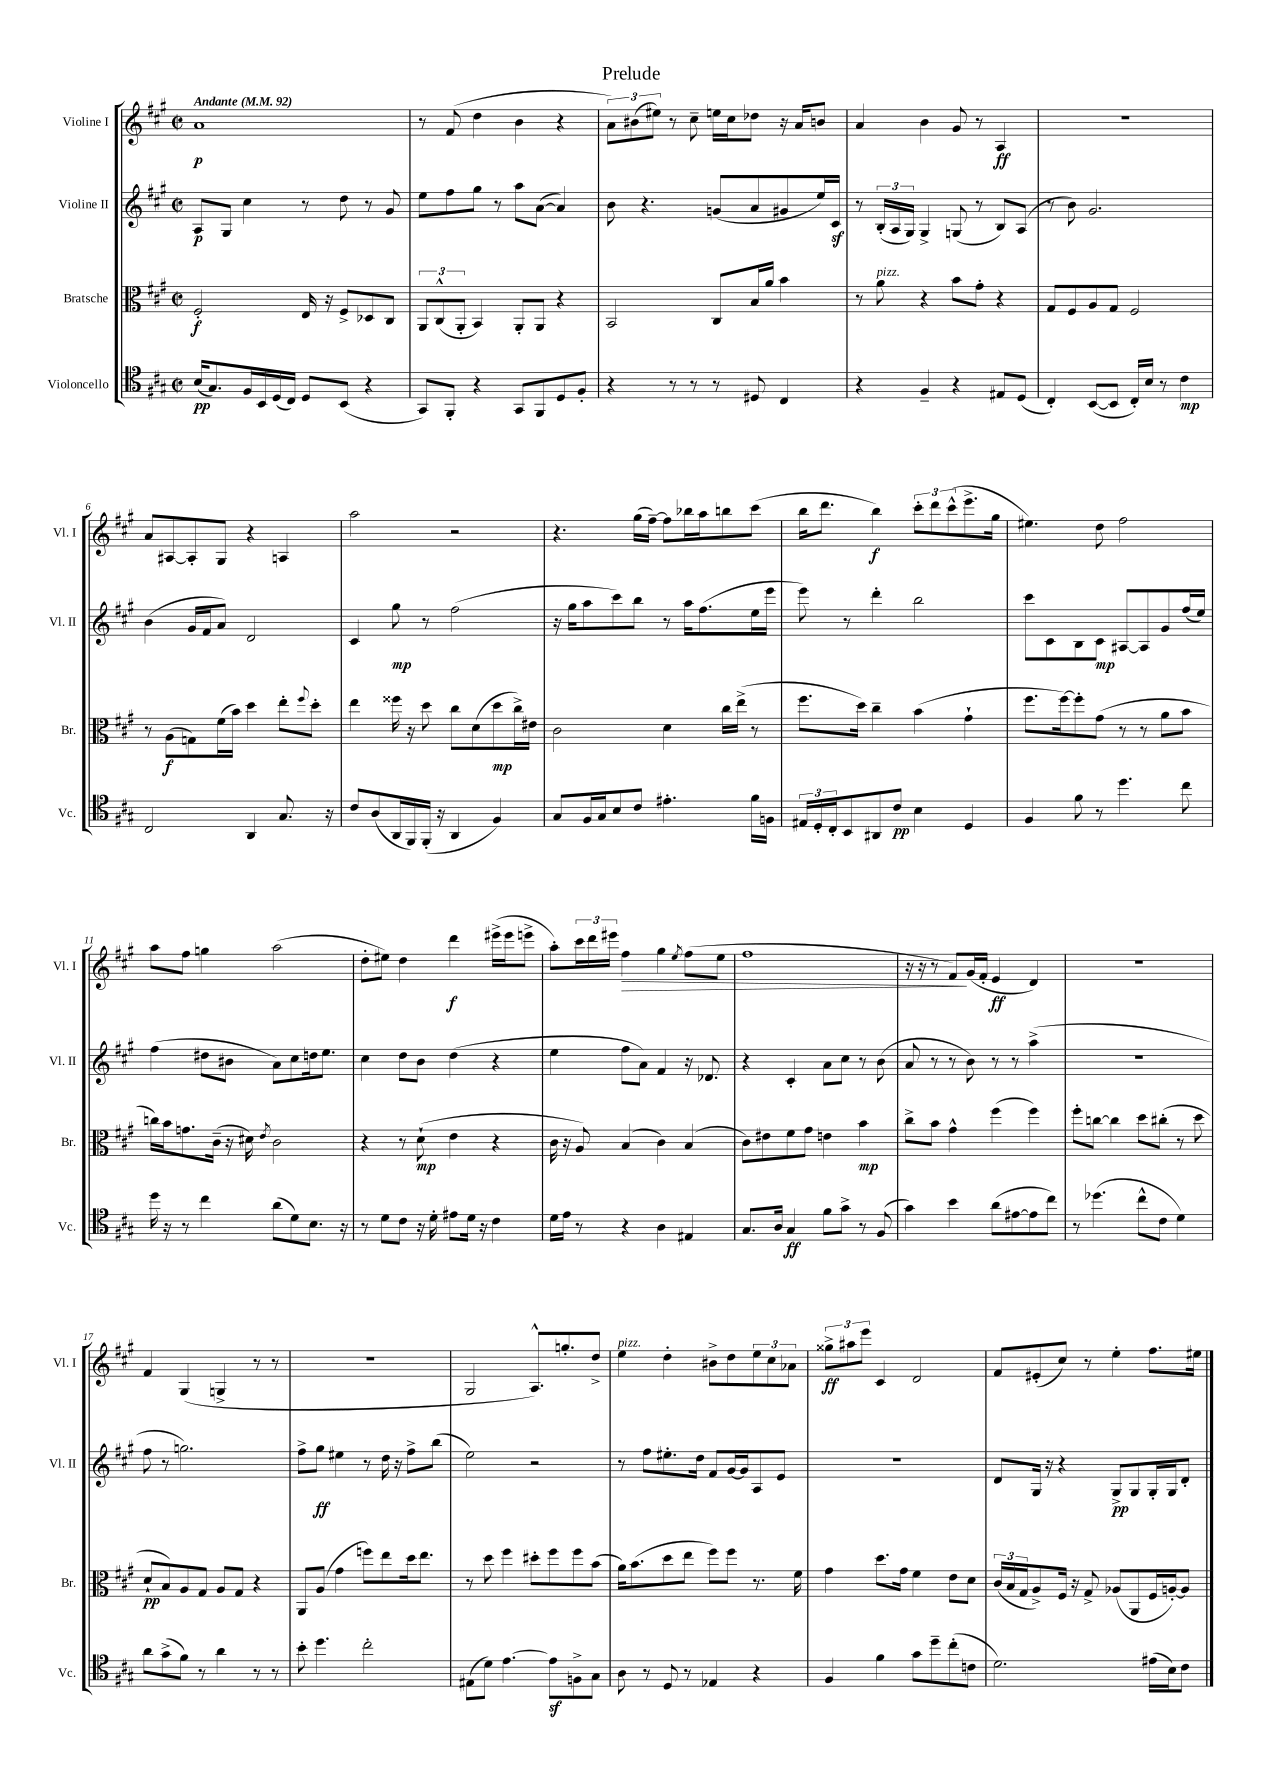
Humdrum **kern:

**kern	**dynam	**kern	**dynam	**kern	**dynam	**kern	**dynam
*part4	*part4	*part3	*part3	*part2	*part2	*part1	*part1
*staff4	*staff4	*staff3	*staff3	*staff2	*staff2	*staff1	*staff1
*I"Violoncello	*	*I"Bratsche	*	*I"Violine II	*	*I"Violine I	*
*I'Vc.	*	*I'Br.	*	*I'Vl. II	*	*I'Vl. I	*
*clefC4	*	*clefC3	*	*clefG2	*	*clefG2	*
*k[f#c#g#]	*	*k[f#c#g#]	*	*k[f#c#g#]	*	*k[f#c#g#]	*
*M2/2	*	*M2/2	*	*M2/2	*	*M2/2	*
*met(c|)	*	*met(c|)	*	*met(c|)	*	*met(c|)	*
*MM92	*	*MM92	*	*MM92	*	*MM92	*
=1	=1	=1	=1	=1	=1	=1	=1
!	!	!	!	!	!	!LO:TX:a:B:t=Andante	!
(16B/KL	pp	2F#'/	f	8A/L	p	1a	p
8.G#/)	.	.	.	.	.	.	.
.	.	.	.	8G#/J	.	.	.
16F#/L	.	.	.	4cc#\	.	.	.
16BB/	.	.	.	.	.	.	.
(16D/	.	.	.	.	.	.	.
16C#/JJ)	.	.	.	.	.	.	.
8D/L	.	16E/	.	8r	.	.	.
.	.	16r	.	.	.	.	.
(8BB/J	.	8F#^/L	.	8dd\	.	.	.
4r	.	8D-X/	.	8r	.	.	.
.	.	8C#/J	.	8g#/	.	.	.
=2	=2	=2	=2	=2	=2	=2	=2
8GG#/L)	.	12AA/L	.	8ee\L	.	8r	.
.	.	(12C#^^/	.	.	.	.	.
8FF#'/J	.	.	.	8ff#\	.	(8f#/	.
.	.	12AA'/J	.	.	.	.	.
4r	.	4BB/)	.	8gg#\J	.	4dd\	.
.	.	.	.	8r	.	.	.
8GG#/L	.	8AA'/L	.	8aa\L	.	4b\	.
8FF#/	.	8AA/J	.	([8a\J	.	.	.
8D/	.	4r	.	4a/])	.	4r	.
8F#'/J	.	.	.	.	.	.	.
=3	=3	=3	=3	=3	=3	=3	=3
4r	.	2BB/	.	8b\	.	12a\L)	.
.	.	.	.	.	.	(12b#X\	.
.	.	.	.	4.r	.	.	.
.	.	.	.	.	.	12ee#X\J)	.
8r	.	.	.	.	.	8r	.
8r	.	.	.	.	.	8cc#~\	.
8r	.	8C#/L	.	(8gn/L	.	16een\LL	.
.	.	.	.	.	.	16cc#\J	.
8D#X/	.	16B/L	.	8a/	.	8dd-X\J	.
.	.	16a/JJ	.	.	.	.	.
4C#/	.	4b\	.	8g#X/	.	16r	.
.	.	.	.	.	.	16a/KL	.
.	.	.	.	16ee/L)	.	8bn/J	.
.	.	.	.	16c#z/JJ	.	.	.
=4	=4	=4	=4	=4	=4	=4	=4
4r	.	8r	.	8r	.	4a/	.
!	!	!LO:TX:a:i:t=pizz.	!	!	!	!	!
.	.	8a\	.	(24B'/LL	.	.	.
.	.	.	.	24A/	.	.	.
.	.	.	.	24G#/JJ)	.	.	.
4F#~/	.	4r	.	4G#^/	.	4b\	.
4r	.	8b\L	.	(8Gn/	.	8g#/	.
.	.	8g#'\J	.	8r	.	8r	.
8E#X/L	.	4r	.	8B/L)	.	4A/	ff
(8D/J	.	.	.	(8A/J	.	.	.
=5	=5	=5	=5	=5	=5	=5	=5
4C#'/)	.	8G#/L	.	8r	.	1r	.
.	.	8F#/	.	8b\)	.	.	.
([8BB/L	.	8A/	.	2.g#/	.	.	.
8BB/J]	.	8G#/J	.	.	.	.	.
16C#'/LL)	.	2F#/	.	.	.	.	.
16B/JJ	.	.	.	.	.	.	.
8r	.	.	.	.	.	.	.
4c#\	mp	.	.	.	.	.	.
!!LO:LB:g=z
=6	=6	=6	=6	=6	=6	=6	=6
2C#/	.	8r	.	(4b\	.	8a/L	.
.	.	(8A\L	f	.	.	[8A#X/	.
.	.	8Gn\)	.	16g#/LL	.	8A#'/]	.
.	.	.	.	16f#/J	.	.	.
.	.	(16f#\L	.	8a/J)	.	8G#/J	.
.	.	16b\JJ)	.	.	.	.	.
4AA/	.	4dd\	.	2d/	.	4r	.
8.G#/	.	8ee'\L	.	.	.	4An/	.
.	.	8qqff#/	.	.	.	.	.
.	.	8dd'\J	.	.	.	.	.
16r	.	.	.	.	.	.	.
=7	=7	=7	=7	=7	=7	=7	=7
8c#/L	.	4ee\	.	4c#/	.	2aa\	.
(8A/	.	.	.	.	.	.	.
16AA/L	.	16ff##X\	.	8gg#\	mp	.	.
16FF#/)	.	16r	.	.	.	.	.
(16FF#'/JJ	.	8dd\	.	8r	.	.	.
16r	.	.	.	.	.	.	.
4AA/	.	8cc#\L	.	(2ff#\	.	2r	.
.	.	(8d\	.	.	.	.	.
4F#/)	.	8dd\	mp	.	.	.	.
.	.	16cc#^\L)	.	.	.	.	.
.	.	16e#X\JJ	.	.	.	.	.
=8	=8	=8	=8	=8	=8	=8	=8
8G#/L	.	2c#\	.	16r	.	4.r	.
.	.	.	.	16gg#\KL	.	.	.
16F#/L	.	.	.	8aa\	.	.	.
16G#/J	.	.	.	.	.	.	.
8B/	.	.	.	8ccc#\)	.	.	.
8c#/J	.	.	.	8bb\J	.	(16gg#\LL	.
.	.	.	.	.	.	[16ff#~\JJ)	.
4.e#X'\	.	4d\	.	8r	.	8ff#\L]	.
.	.	.	.	16aa\KL	.	16bb-X\L	.
.	.	.	.	(8.ff#\	.	16aa\J	.
.	.	16cc#\LL	.	.	.	8bbn\	.
.	.	(16ee^\JJ	.	.	.	.	.
16f#\LL	.	8r	.	16ee\L	.	(8ccc#\J	.
16Fn\JJ	.	.	.	16eee\JJ	.	.	.
=9	=9	=9	=9	=9	=9	=9	=9
24E#X/LL	.	8.ff#\L	.	8eee\)	.	16bb\KL	.
24D'/	.	.	.	.	.	.	.
.	.	.	.	.	.	8.ddd\J	.
24C#'/J	.	.	.	.	.	.	.
8BB/	.	.	.	8r	.	.	.
.	.	16dd\Jk)	.	.	.	.	.
8AA#X/	.	4cc#~\	.	4ddd'\	.	4bb\)	f
8c#/J	pp	.	.	.	.	.	.
4B\	.	(4b\	.	2bb\	.	12ccc#'\L	.
.	.	.	.	.	.	12ddd\	.
.	.	.	.	.	.	(12ccc#^^\	.
4D/	.	4g#`\	.	.	.	8.eee^\	.
.	.	.	.	.	.	16gg#\Jk	.
=10	=10	=10	=10	=10	=10	=10	=10
4F#/	.	8.ff#\L	.	8ccc#\L	.	4.ee#X\)	.
.	.	.	.	8c#\	.	.	.
.	.	[16ff#\k)	.	.	.	.	.
8f#\	.	8ff#'\]	.	8B\	.	.	.
8r	.	(8g#\J	.	8c#\J	mp	8dd\	.
4.dd\	.	8r	.	[8A#X/L	.	2ff#\	.
.	.	8r	.	8A#/]	.	.	.
.	.	8a\L	.	8g#/	.	.	.
8cc#\	.	8b\J	.	(16ff#/L	.	.	.
.	.	.	.	16ee/JJ)	.	.	.
!!LO:LB:g=z
=11	=11	=11	=11	=11	=11	=11	=11
16dd\	.	16ccn\LL)	.	(4ff#\	.	8aa\L	.
16r	.	16b\J	.	.	.	.	.
8r	.	8.gn\	.	.	.	8ff#\J	.
4cc#\	.	.	.	8dd#X\L	.	4ggn\	.
.	.	(16c#~\Jk	.	.	.	.	.
.	.	16r	.	8b#X\J	.	.	.
.	.	16d#X\)	.	.	.	.	.
.	.	8qe/	.	.	.	.	.
(8a\L	.	2c#\	.	8a\L)	.	(2aa\	.
8d\)	.	.	.	8cc#\	.	.	.
8.B\J	.	.	.	16ddn\k	.	.	.
.	.	.	.	8.ee\J	.	.	.
16r	.	.	.	.	.	.	.
=12	=12	=12	=12	=12	=12	=12	=12
8r	.	4r	.	4cc#\	.	8dd'\L	.
8d\L	.	.	.	.	.	8ee#X\J)	.
8c#\J	.	8r	.	8dd\L	.	4dd\	.
16r	.	(8d`\	mp	8b\J	.	.	.
16d'\	.	.	.	.	.	.	.
8e#X\L	.	4e\	.	(4dd\	.	4ddd\	f
16d\Jk	.	.	.	.	.	.	.
16r	.	.	.	.	.	.	.
4c#\	.	4r	.	4r	.	(16eee#X^\LL	.
.	.	.	.	.	.	16eee#\J	.
.	.	.	.	.	.	8eeen^\J	.
=13	=13	=13	=13	=13	=13	=13	=13
16d\LL	.	16c#\	.	4ee\	.	8aa'\L)	.
16e\JJ	.	16r	.	.	.	.	.
8r	.	8A/)	.	.	.	24ccc#\L	.
.	.	.	.	.	.	24ddd\	.
.	.	.	.	.	.	24eee#X\JJ	.
!	!	!	!	!	!	!	!LO:HP:b
4r	.	(4B/	.	8ff#\L	.	4ff#\	>
.	.	.	.	8a\J)	.	.	.
4A\	.	4c#\)	.	4f#/	.	4gg#\	.
.	.	.	.	.	.	8qee/	.
4E#X/	.	(4B/	.	16r	.	(8ff#\L	.
.	.	.	.	8.d-X/	.	.	.
.	.	.	.	.	.	8ee\J	.
=14	=14	=14	=14	=14	=14	=14	=14
8.G#/L	.	8c#\L)	.	4r	.	1ff#	.
.	.	8e#X\	.	.	.	.	.
16A/Jk	.	.	.	.	.	.	.
4G#/	ff	8f#\	.	4c#'/	.	.	.
.	.	8g#\J	.	.	.	.	.
8f#\L	.	4en\	.	8a\L	.	.	.
8g#^\J	.	.	.	8cc#\J	.	.	.
8r	.	4b\	mp	8r	.	.	.
(8F#/	.	.	.	(8b\	.	.	.
=15	=15	=15	=15	=15	=15	=15	=15
4g#\)	.	8cc#^\L	.	8a/	.	16r	.
.	.	.	.	.	.	16r	.
.	.	8b\J	.	8r	.	8r	.
4b\	.	4g#^^\	.	8r	.	8f#/L)	.
.	.	.	.	8b\)	.	(16g#/L	]
.	.	.	.	.	.	16f#'/JJ	.
(8a\L	.	(4ff#\	.	8r	.	4e/	ff
[8e#X\	.	.	.	8r	.	.	.
8e#\]	.	4ff#\)	.	(4aa^\	.	4d/)	.
8cc#\J)	.	.	.	.	.	.	.
=16	=16	=16	=16	=16	=16	=16	=16
8r	.	8ff#'\L	.	1r	.	1r	.
(4.dd-X\	.	[8ccn\J	.	.	.	.	.
.	.	4cc\]	.	.	.	.	.
8cc#^^\L	.	8dd\L	.	.	.	.	.
8c#\J	.	(8cc#X'\J	.	.	.	.	.
4d\)	.	8r	.	.	.	.	.
.	.	8dd\	.	.	.	.	.
!!LO:LB:g=z
=17	=17	=17	=17	=17	=17	=17	=17
8a\L	.	8d`/L	pp	8ff#\	.	4f#/	.
(8g#^\	.	8B/)	.	8r	.	.	.
8f#\J)	.	8A/	.	2.ggn\)	.	(4G#/	.
8r	.	8G#/J	.	.	.	.	.
4a\	.	8A/L	.	.	.	4Gn^/	.
.	.	8G#/J	.	.	.	.	.
8r	.	4r	.	.	.	8r	.
8r	.	.	.	.	.	8r	.
=18	=18	=18	=18	=18	=18	=18	=18
8b'\	.	8AA/L	.	8ff#^\L	.	1r	.
4.dd\	.	(8A/J	.	8gg#\J	ff	.	.
.	.	4g#\	.	4ee#X\	.	.	.
2cc#'\	.	8ffn\L)	.	8r	.	.	.
.	.	8ee\	.	16dd\	.	.	.
.	.	.	.	16r	.	.	.
.	.	16dd\k	.	8ff#^\L	.	.	.
.	.	8.ee\J	.	.	.	.	.
.	.	.	.	(8bb\J	.	.	.
=19	=19	=19	=19	=19	=19	=19	=19
(8E#X\L	.	8r	.	2ee\)	.	2G#/	.
8d\J)	.	8dd\	.	.	.	.	.
[4.e\	.	4ff#\	.	.	.	.	.
.	.	8dd#X'\L	.	2r	.	8.A^^/L)	.
8ez\L]	.	8ff#\	.	.	.	.	.
.	.	.	.	.	.	8.ggn'/	.
8Fn^\	.	8ff#\	.	.	.	.	.
8G#\J	.	(8b\J	.	.	.	8dd^/J	.
=20	=20	=20	=20	=20	=20	=20	=20
!	!	!	!	!	!	!LO:TX:a:i:t=pizz.	!
8A\	.	16a\KL)	.	8r	.	4ee\	.
.	.	(8.b\	.	.	.	.	.
8r	.	.	.	8ff#\L	.	.	.
8D/	.	8dd\	.	8.ee#X'\	.	4dd'\	.
8r	.	8ee\J	.	.	.	.	.
.	.	.	.	16dd\Jk	.	.	.
4E-X/	.	8ff#\L)	.	8f#/L	.	8b#X^\L	.
.	.	8ff#\J	.	[16g#/L	.	8dd\	.
.	.	.	.	16g#/J]	.	.	.
4r	.	8.r	.	8A/	.	12ee\	.
.	.	.	.	.	.	12cc#\	.
.	.	.	.	8e/J	.	.	.
.	.	.	.	.	.	12a-X\J	.
.	.	16f#\	.	.	.	.	.
=21	=21	=21	=21	=21	=21	=21	=21
4F#/	.	4g#\	.	1r	.	12gg##X^\L	ff
.	.	.	.	.	.	12aa#X\	.
.	.	.	.	.	.	12eee\J	.
4f#\	.	8.dd\L	.	.	.	4c#/	.
.	.	16g#\Jk	.	.	.	.	.
8g#\L	.	4f#\	.	.	.	2d/	.
8dd~\	.	.	.	.	.	.	.
(8cc#'\	.	8e\L	.	.	.	.	.
8cn\J	.	8d\J	.	.	.	.	.
=22	=22	=22	=22	=22	=22	=22	=22
2.d\)	.	(24c#/LL	.	8d/L	.	8f#/L	.
.	.	24B/	.	.	.	.	.
.	.	24G#/J	.	.	.	.	.
.	.	8A^/)	.	16G#/Jk	.	(8e#X'/	.
.	.	.	.	16r	.	.	.
.	.	16F#/Jk	.	4r	.	8cc#/J)	.
.	.	16r	.	.	.	.	.
.	.	8G#^/	.	.	.	8r	.
.	.	(8A-X/L	.	8G#^/L	pp	4ee'\	.
.	.	8AA/	.	8G#/	.	.	.
(16e#X\LL	.	16F#/L	.	16G#'/L	.	8.ff#\L	.
16B\J)	.	[16An'/J)	.	16G#/J	.	.	.
8c#\J	.	8A/J]	.	8d'/J	.	.	.
.	.	.	.	.	.	16ee#X\Jk	.
==	==	==	==	==	==	==	==
*-	*-	*-	*-	*-	*-	*-	*-
